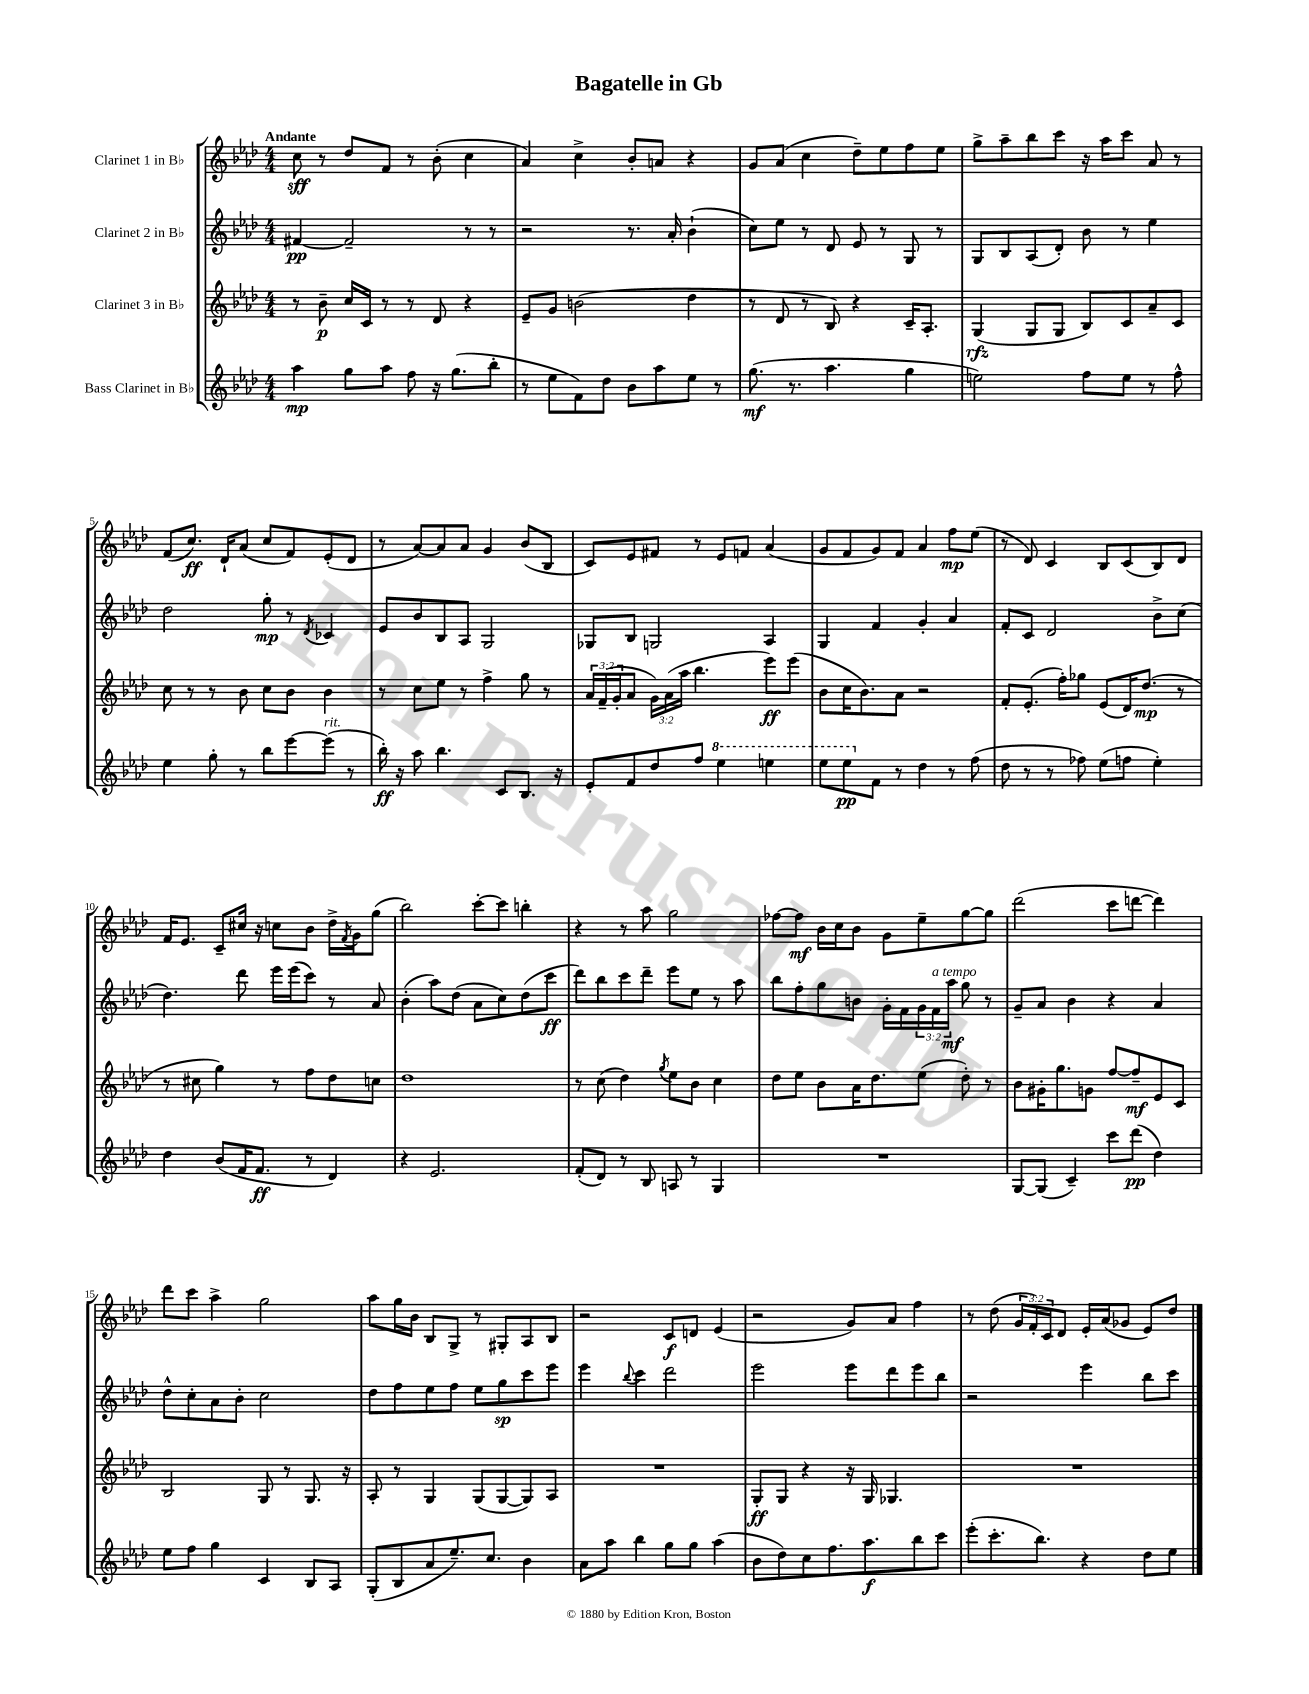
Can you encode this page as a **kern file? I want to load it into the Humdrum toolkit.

**kern	**dynam	**kern	**dynam	**kern	**dynam	**kern	**dynam
*part4	*part4	*part3	*part3	*part2	*part2	*part1	*part1
*staff4	*staff4	*staff3	*staff3	*staff2	*staff2	*staff1	*staff1
*I"Bass Clarinet in B♭	*	*I"Clarinet 3 in B♭	*	*I"Clarinet 2 in B♭	*	*I"Clarinet 1 in B♭	*
*clefG2	*	*clefG2	*	*clefG2	*	*clefG2	*
*k[b-e-a-d-]	*	*k[b-e-a-d-]	*	*k[b-e-a-d-]	*	*k[b-e-a-d-]	*
*M4/4	*	*M4/4	*	*M4/4	*	*M4/4	*
=1	=1	=1	=1	=1	=1	=1	=1
!	!	!	!	!	!	!LO:TX:a:B:t=Andante	!
4aa-\	mp	8r	.	[4f#X/	pp	8cc\	sff
.	.	8b-~\	p	.	.	8r	.
8gg\L	.	16cc/LL	.	2f#~/]	.	8dd-/L	.
.	.	16c/JJ	.	.	.	.	.
8aa-\J	.	8r	.	.	.	8f/J	.
8ff\	.	8r	.	.	.	8r	.
16r	.	8d-/	.	.	.	(8b-'\	.
(8.gg\L	.	.	.	.	.	.	.
.	.	4r	.	8r	.	4cc\	.
8bb-'\J	.	.	.	8r	.	.	.
=2	=2	=2	=2	=2	=2	=2	=2
8r	.	8e-~/L	.	2r	.	4a-/)	.
8ee-\L	.	8g/J	.	.	.	.	.
8f\)	.	(2bn\	.	.	.	4cc^\	.
8dd-\J	.	.	.	.	.	.	.
8b-\L	.	.	.	8.r	.	8b-'/L	.
8aa-\	.	.	.	.	.	8an/J	.
.	.	.	.	16a-'/	.	.	.
8ee-\J	.	4dd-\	.	(4b-`\	.	4r	.
8r	.	.	.	.	.	.	.
=3	=3	=3	=3	=3	=3	=3	=3
(8.gg\	mf	8r	.	8cc\L)	.	8g/L	.
.	.	8d-/	.	8ee-\J	.	(8a-/J	.
8.r	.	.	.	.	.	.	.
.	.	8r	.	8r	.	4cc\	.
4.aa-\	.	8B-/)	.	8d-/	.	.	.
.	.	4r	.	8e-/	.	8dd-~\L)	.
.	.	.	.	8r	.	8ee-\	.
4gg\	.	16c~/KL	.	8G/	.	8ff\	.
.	.	8.A-'/J	.	.	.	.	.
.	.	.	.	8r	.	8ee-\J	.
=4	=4	=4	=4	=4	=4	=4	=4
2een\)	.	(4G/	rfz	8G/L	.	8gg^\L	.
.	.	.	.	8B-/	.	8aa-~\	.
.	.	8G/L	.	(8A-/	.	8bb-\	.
.	.	8G/J	.	8d-'/J)	.	8ccc\J	.
8ff\L	.	8B-/L)	.	8b-\	.	16r	.
.	.	.	.	.	.	16aa-\KL	.
8ee\J	.	8c/	.	8r	.	8ccc\J	.
8r	.	8a-~/	.	4ee-\	.	8a-/	.
8ff^^\	.	8c/J	.	.	.	8r	.
!!LO:LB:g=z
=5	=5	=5	=5	=5	=5	=5	=5
4ee-\	.	8cc\	.	2dd-\	.	(8f/L	.
.	.	8r	.	.	.	8.cc/J)	ff
8gg'\	.	8r	.	.	.	.	.
.	.	.	.	.	.	16d-`/KL	.
8r	.	8b-\	.	.	.	(8a-/J	.
8bb-\L	.	8cc\L	.	8gg'\	mp	8cc/L	.
[8eee-\	.	8b-\J	.	8r	.	8f/)	.
.	.	.	.	8qd-/	.	.	.
!LO:TX:a:i:t=rit.	!	!	!	!	!	!	!
(8eee-\J]	.	4b-\	.	4c-X/	.	(8e-'/	.
8r	.	.	.	.	.	8d-/J	.
=6	=6	=6	=6	=6	=6	=6	=6
16bb-'\)	ff	8r	.	8e-/L	.	8r	.
16r	.	.	.	.	.	.	.
8aa-\	.	8cc\L	.	8b-/	.	[8a-/L)	.
4.bb-\	.	8ee-\J	.	8B-/	.	8a-/]	.
.	.	8r	.	8A-/J	.	8a-/J	.
.	.	4ff^\	.	2G/	.	4g/	.
8c/L	.	.	.	.	.	.	.
8.B-/J	.	8gg\	.	.	.	(8b-/L	.
.	.	8r	.	.	.	8B-/J	.
16r	.	.	.	.	.	.	.
=7	=7	=7	=7	=7	=7	=7	=7
8e-'/L	.	24a-/LL	.	8G-X/L	.	8c/L)	.
.	.	(24f~/	.	.	.	.	.
.	.	24g'/J	.	.	.	.	.
8f/	.	8a-/J	.	8B-/J	.	8e-/	.
8dd-/	.	24g\LL)	.	2Gn/	.	8f#X/J	.
.	.	(24a-\	.	.	.	.	.
.	.	24aa-\JJ	.	.	.	.	.
8ff/J	.	4.bb-\	.	.	.	8r	.
*8va	*	*	*	*	*	*	*
4eee-\	.	.	.	.	.	8e-/L	.
.	.	.	.	.	.	8fn/J	.
4eeen\	.	8eee-\L)	ff	4A-/	.	(4a-/	.
.	.	(8eee-\J	.	.	.	.	.
=8	=8	=8	=8	=8	=8	=8	=8
8eee-\L	.	8b-\L	.	4G/	.	8g/L	.
8eee-\	pp	16cc\K	.	.	.	8f/	.
.	.	8.b-\)	.	.	.	.	.
*X8va	*	*	*	*	*	*	*
8f\J	.	.	.	4f/	.	8g/)	.
8r	.	8a-\J	.	.	.	8f/J	.
4dd-\	.	2r	.	4g'/	.	4a-/	.
8r	.	.	.	4a-/	.	8ff\L	mp
(8ff\	.	.	.	.	.	(8ee-\J	.
=9	=9	=9	=9	=9	=9	=9	=9
8dd-\	.	8f'/L	.	8f'/L	.	8r	.
8r	.	(8.e-'/J	.	8c/J	.	8d-/)	.
8r	.	.	.	2d-/	.	4c/	.
.	.	16ff'\KL)	.	.	.	.	.
8ff-X\)	.	8gg-X\J	.	.	.	.	.
(8ee-\L	.	(8e-/L	.	.	.	8B-/L	.
8ffn\J	.	16d-/K)	.	.	.	(8c/	.
.	.	(8.dd-/J	mp	.	.	.	.
4ee-'\)	.	.	.	8b-^\L	.	8B-/)	.
.	.	8r	.	(8cc\J	.	8d-/J	.
!!LO:LB:g=z
=10	=10	=10	=10	=10	=10	=10	=10
4dd-\	.	8r	.	4.dd-\)	.	16f/KL	.
.	.	.	.	.	.	8.e-/J	.
.	.	8cc#X\	.	.	.	.	.
(8b-/L	.	4gg\)	.	.	.	8c~/L	.
16f/K	.	.	.	8ddd-\	.	16cc#X/Jk	.
8.f/J	ff	.	.	.	.	16r	.
.	.	8r	.	16eee-\LL	.	8ccn\L	.
.	.	.	.	(16eee-\J	.	.	.
8r	.	8ff\L	.	8ccc\J)	.	8b-\J	.
4d-/)	.	8dd-\	.	8r	.	16dd-^\LL	.
.	.	.	.	.	.	8qf/	.
.	.	.	.	.	.	16g\J	.
.	.	8ccn\J	.	8a-/	.	(8gg\J	.
=11	=11	=11	=11	=11	=11	=11	=11
4r	.	1dd-	.	(4b-'\	.	2bb-\)	.
2.e-/	.	.	.	8aa-\L)	.	.	.
.	.	.	.	(8dd-\J	.	.	.
.	.	.	.	8a-\L	.	[8ccc'\L	.
.	.	.	.	8cc\)	.	8ccc\J]	.
.	.	.	.	(8dd-\	.	4bbn'\	.
.	.	.	.	8ccc\J	ff	.	.
=12	=12	=12	=12	=12	=12	=12	=12
(8f'/L	.	8r	.	8ddd-\L)	.	4r	.
8d-/J)	.	(8cc\	.	8bb-\	.	.	.
8r	.	4dd-\)	.	8ccc\	.	8r	.
8B-/	.	.	.	8ddd-~\J	.	8aa-\	.
.	.	8qgg/	.	.	.	.	.
8An/	.	8ee-\L	.	8eee-\L	.	2gg\	.
8r	.	8b-\J	.	8ee-\J	.	.	.
4G/	.	4cc\	.	8r	.	.	.
.	.	.	.	8aa-\	.	.	.
=13	=13	=13	=13	=13	=13	=13	=13
1r	.	8dd-\L	.	8bb-\L	.	[8ff-X\L	.
.	.	8ee-\J	.	8ff'\	.	8ff-\J]	mf
.	.	8b-\L	.	8gg\	.	16b-\LL	.
.	.	.	.	.	.	16cc\J	.
.	.	16a-\K	.	8bn\J	.	8b-\J	.
.	.	8.dd-\	.	.	.	.	.
.	.	.	.	16g'\LL	.	8g\L	.
.	.	.	.	16f\	.	.	.
.	.	(8ee-\J	.	24g\	.	8ee-~\	.
!	!	!	!	!LO:TX:a:i:t=a tempo	!	!	!
.	.	.	.	24f\	.	.	.
.	.	.	.	24aa-\JJ	mf	.	.
.	.	8dd-'\)	.	8gg\	.	[8gg\	.
.	.	8r	.	8r	.	8gg\J]	.
=14	=14	=14	=14	=14	=14	=14	=14
[8G/L	.	8b-\L	.	8g~/L	.	(2ddd-\	.
(8G/J]	.	16g#X'\K	.	8a-/J	.	.	.
.	.	8.gg\	.	.	.	.	.
4c~/)	.	.	.	4b-\	.	.	.
.	.	8gn\J	.	.	.	.	.
8ccc\L	.	[8ff/L	.	4r	.	8ccc\L	.
(8ddd-\J	pp	8ff~/]	mf	.	.	[8dddn\J	.
4dd-\)	.	8e-/	.	4a-/	.	4ddd\])	.
.	.	8c/J	.	.	.	.	.
!!LO:LB:g=z
=15	=15	=15	=15	=15	=15	=15	=15
8ee-\L	.	2B-/	.	8dd-^^\L	.	8ddd-\L	.
8ff\J	.	.	.	8cc'\	.	8ccc\J	.
4gg\	.	.	.	8a-\	.	4aa-^\	.
.	.	.	.	8b-'\J	.	.	.
4c/	.	8G/	.	2cc\	.	2gg\	.
.	.	8r	.	.	.	.	.
8B-/L	.	8.G/	.	.	.	.	.
8A-/J	.	.	.	.	.	.	.
.	.	16r	.	.	.	.	.
=16	=16	=16	=16	=16	=16	=16	=16
(8G'/L	.	8A-'/	.	8dd-\L	.	8aa-\L	.
8B-/	.	8r	.	8ff\	.	16gg\L	.
.	.	.	.	.	.	16b-\JJ	.
8a-/	.	4G/	.	8ee-\	.	8B-/L	.
8.ee-~/)	.	.	.	8ff\J	.	8G^/J	.
.	.	(8G/L	.	8ee-\L	.	8r	.
8.cc/J	.	.	.	.	.	.	.
.	.	[8G/	.	8gg\	sp	8G#X'/L	.
4b-\	.	8G/])	.	8ccc\	.	8A-/	.
.	.	8A-/J	.	8eee-\J	.	8B-/J	.
=17	=17	=17	=17	=17	=17	=17	=17
8a-\L	.	1r	.	4eee-\	.	2r	.
8aa-\J	.	.	.	.	.	.	.
.	.	.	.	8qqbb-/	.	.	.
4bb-\	.	.	.	4ccc\	.	.	.
8gg\L	.	.	.	2ddd-\	.	8c/L	f
8gg\J	.	.	.	.	.	8dn/J	.
(4aa-\	.	.	.	.	.	(4e-/	.
=18	=18	=18	=18	=18	=18	=18	=18
8b-\L	.	8G'/L	ff	2eee-\	.	2r	.
8dd-\)	.	8G/J	.	.	.	.	.
8cc\	.	4r	.	.	.	.	.
8.ff\	.	.	.	.	.	.	.
.	.	16r	.	8eee-\L	.	8g/L)	.
8.aa-\	f	16G/	.	.	.	.	.
.	.	4.G-X/	.	8ddd-\	.	8a-/J	.
8bb-\	.	.	.	8eee-\	.	4ff\	.
8ccc\J	.	.	.	8bb-\J	.	.	.
=19	=19	=19	=19	=19	=19	=19	=19
(8eee-'\L	.	1r	.	2r	.	8r	.
8.ccc'\	.	.	.	.	.	(8dd-\	.
.	.	.	.	.	.	24g/LL	.
.	.	.	.	.	.	24f'/)	.
8.bb-\J)	.	.	.	.	.	.	.
.	.	.	.	.	.	24c/J	.
.	.	.	.	.	.	8d-/J	.
4r	.	.	.	4eee-\	.	16e-'/LL	.
.	.	.	.	.	.	(16a-/J	.
.	.	.	.	.	.	8g-X/J	.
8dd-\L	.	.	.	8bb-\L	.	8e-/L)	.
8ee-\J	.	.	.	8ccc\J	.	8dd-/J	.
==	==	==	==	==	==	==	==
*-	*-	*-	*-	*-	*-	*-	*-
